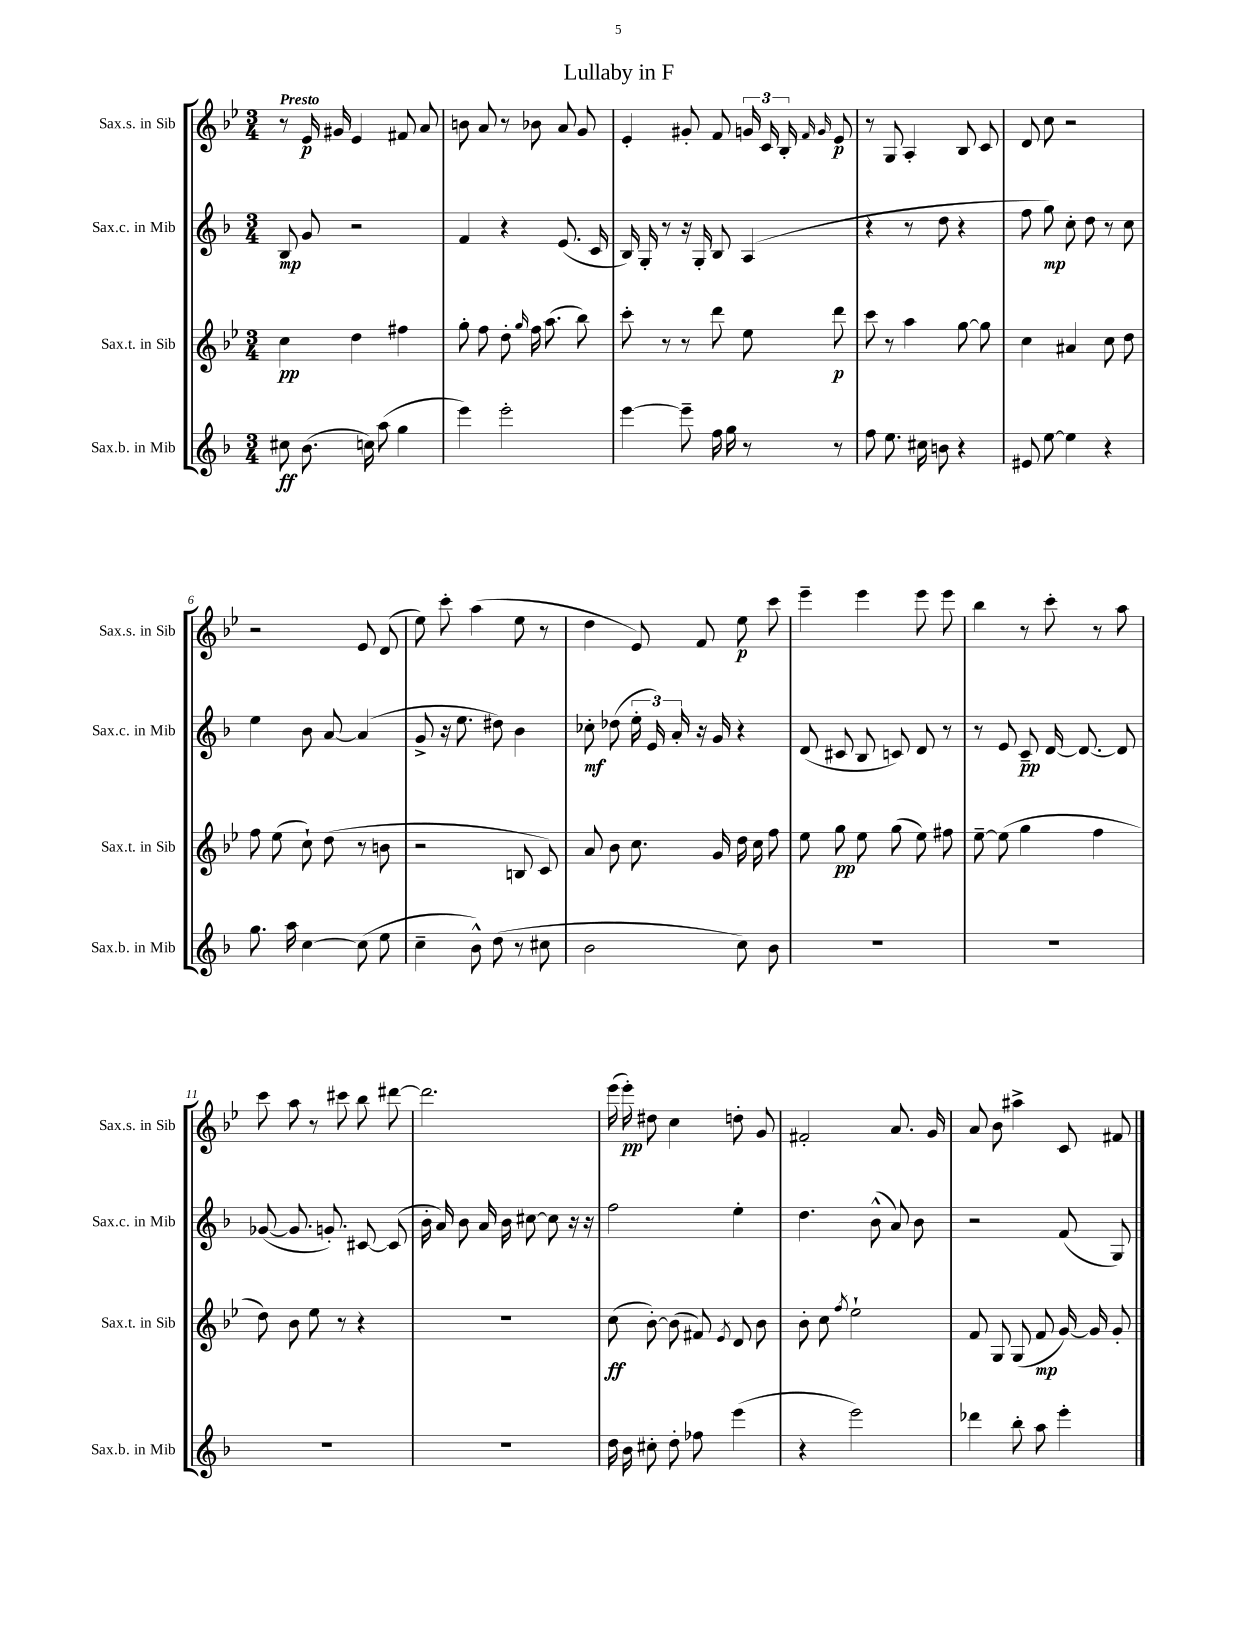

**kern	**dynam	**kern	**dynam	**kern	**dynam	**kern	**dynam
*part4	*part4	*part3	*part3	*part2	*part2	*part1	*part1
*staff4	*staff4	*staff3	*staff3	*staff2	*staff2	*staff1	*staff1
*I"Sax.b. in Mib	*	*I"Sax.t. in Sib	*	*I"Sax.c. in Mib	*	*I"Sax.s. in Sib	*
*I'Sax.b. in Mib	*	*I'Sax.t. in Sib	*	*I'Sax.c. in Mib	*	*I'Sax.s. in Sib	*
*clefG2	*	*clefG2	*	*clefG2	*	*clefG2	*
*k[b-]	*	*k[b-e-]	*	*k[b-]	*	*k[b-e-]	*
*M3/4	*	*M3/4	*	*M3/4	*	*M3/4	*
=1	=1	=1	=1	=1	=1	=1	=1
!	!	!	!	!	!	!LO:TX:a:B:t=Presto	!
8cc#X\	ff	4cc\	pp	8B-/	mp	8r	.
(8.b-\	.	.	.	8g/	.	16e-/	p
.	.	.	.	.	.	16g#X/	.
.	.	4dd\	.	2r	.	4e-/	.
16ccn\)	.	.	.	.	.	.	.
(8aa\	.	.	.	.	.	.	.
4gg\	.	4ff#X\	.	.	.	8f#X/	.
.	.	.	.	.	.	8a/	.
=2	=2	=2	=2	=2	=2	=2	=2
4eee\)	.	8gg'\	.	4f/	.	8bn\	.
.	.	8ff\	.	.	.	8a/	.
2eee'\	.	8dd'\	.	4r	.	8r	.
.	.	16qqgg/	.	.	.	.	.
.	.	16ff\	.	.	.	8b-X\	.
.	.	(8.aa\	.	.	.	.	.
.	.	.	.	(8.e/	.	8a/	.
.	.	8bb-\)	.	.	.	8g/	.
.	.	.	.	16c/	.	.	.
=3	=3	=3	=3	=3	=3	=3	=3
[4eee\	.	8ccc'\	.	16B-/)	.	4e-'/	.
.	.	.	.	16G'/	.	.	.
.	.	8r	.	8r	.	.	.
8eee~\]	.	8r	.	16r	.	8g#X'/	.
.	.	.	.	16G'/	.	.	.
16ff\	.	8ddd\	.	8B-/	.	8f/	.
16gg\	.	.	.	.	.	.	.
8r	.	8ee-\	.	(4A/	.	24gn/	.
.	.	.	.	.	.	24c/	.
.	.	.	.	.	.	24B-'/	.
.	.	.	.	.	.	16qqf/	.
.	.	.	.	.	.	16qqg/	.
8r	.	8ddd\	p	.	.	8e-/	p
=4	=4	=4	=4	=4	=4	=4	=4
8ff\	.	8ccc\	.	4r	.	8r	.
8.ee\	.	8r	.	.	.	8G/	.
.	.	4aa\	.	8r	.	4A'/	.
16cc#X\	.	.	.	.	.	.	.
8bn\	.	.	.	8dd\	.	.	.
4r	.	[8gg\	.	4r	.	8B-/	.
.	.	8gg\]	.	.	.	8c/	.
=5	=5	=5	=5	=5	=5	=5	=5
8e#X/	.	4cc\	.	8ff\	.	8d/	.
[8ee\	.	.	.	8gg\)	mp	8cc\	.
4ee\]	.	4a#X/	.	8cc'\	.	2r	.
.	.	.	.	8dd\	.	.	.
4r	.	8cc\	.	8r	.	.	.
.	.	8dd\	.	8cc\	.	.	.
!!LO:LB:g=z
=6	=6	=6	=6	=6	=6	=6	=6
8.gg\	.	8ff\	.	4ee\	.	2r	.
.	.	(8ee-\	.	.	.	.	.
16aa\	.	.	.	.	.	.	.
[4cc\	.	8cc`\)	.	8b-\	.	.	.
.	.	(8dd\	.	[8a/	.	.	.
(8cc\]	.	8r	.	(4a/]	.	8e-/	.
8ee\	.	8bn\	.	.	.	(8d/	.
=7	=7	=7	=7	=7	=7	=7	=7
4cc~\	.	2r	.	8g^/	.	8ee-\)	.
.	.	.	.	16r	.	8ccc'\	.
.	.	.	.	8.ee\	.	.	.
8b-^^\)	.	.	.	.	.	(4aa\	.
(8dd\	.	.	.	8dd#X\)	.	.	.
8r	.	8Bn/	.	4b-\	.	8ee-\	.
8cc#X\	.	8c/)	.	.	.	8r	.
=8	=8	=8	=8	=8	=8	=8	=8
2b-\	.	8a/	.	8cc-X'\	mf	4dd\	.
.	.	8b-\	.	(8dd-X\	.	.	.
.	.	8.cc\	.	24ee'\	.	8e-/)	.
.	.	.	.	24e/)	.	.	.
.	.	.	.	24a'/	.	.	.
.	.	.	.	16r	.	8f/	.
.	.	16g/	.	16g/	.	.	.
8cc\)	.	16dd\	.	4r	.	8ee-\	p
.	.	16cc\	.	.	.	.	.
8b-\	.	8ff\	.	.	.	8ccc\	.
=9	=9	=9	=9	=9	=9	=9	=9
2.r	.	8ee-\	.	(8d/	.	4eee-~\	.
.	.	8gg\	pp	8c#X/	.	.	.
.	.	8ee-\	.	8B-/	.	4eee-\	.
.	.	(8gg\	.	8cn/)	.	.	.
.	.	8ee-\)	.	8d/	.	8eee-\	.
.	.	8ff#X\	.	8r	.	8eee-\	.
=10	=10	=10	=10	=10	=10	=10	=10
2.r	.	[8ee-~\	.	8r	.	4bb-\	.
.	.	(8ee-\]	.	8e/	.	.	.
.	.	4gg\	.	8c~/	pp	8r	.
.	.	.	.	[16d/	.	8ccc'\	.
.	.	.	.	8.d/_	.	.	.
.	.	4ff\	.	.	.	8r	.
.	.	.	.	8d/]	.	8aa\	.
!!LO:LB:g=z
=11	=11	=11	=11	=11	=11	=11	=11
2.r	.	8dd\)	.	([8g-X/	.	8ccc\	.
.	.	8b-\	.	8.g-/]	.	8aa\	.
.	.	8ee-\	.	.	.	8r	.
.	.	.	.	8.gn'/)	.	.	.
.	.	8r	.	.	.	8ccc#X\	.
.	.	4r	.	[8c#X/	.	8bb-\	.
.	.	.	.	(8c#/]	.	[8ddd#X\	.
=12	=12	=12	=12	=12	=12	=12	=12
2.r	.	2.r	.	16b-'\	.	2.ddd#\]	.
.	.	.	.	16a/)	.	.	.
.	.	.	.	8b-\	.	.	.
.	.	.	.	16a/	.	.	.
.	.	.	.	16b-\	.	.	.
.	.	.	.	[8cc#X\	.	.	.
.	.	.	.	8cc#\]	.	.	.
.	.	.	.	16r	.	.	.
.	.	.	.	16r	.	.	.
=13	=13	=13	=13	=13	=13	=13	=13
16dd\	.	(8cc\	ff	2ff\	.	(16eee-\	.
16b-\	.	.	.	.	.	16eee-'\)	pp
8cc#X'\	.	[8b-'\)	.	.	.	8dd#X\	.
8dd'\	.	(8b-\]	.	.	.	4cc\	.
8ff-X\	.	8f#X/)	.	.	.	.	.
.	.	8qe-/	.	.	.	.	.
(4eee\	.	8d/	.	4ee'\	.	8ddn'\	.
.	.	8b-\	.	.	.	8g/	.
=14	=14	=14	=14	=14	=14	=14	=14
4r	.	8b-'\	.	4.dd\	.	2f#X'/	.
.	.	8cc\	.	.	.	.	.
.	.	8qff/	.	.	.	.	.
2eee\)	.	2ee-`\	.	.	.	.	.
.	.	.	.	(8b-^^\	.	.	.
.	.	.	.	8a/)	.	8.a/	.
.	.	.	.	8b-\	.	.	.
.	.	.	.	.	.	16g/	.
=15	=15	=15	=15	=15	=15	=15	=15
4ddd-X\	.	8f/	.	2r	.	8a/	.
.	.	8G/	.	.	.	8b-\	.
8bb-'\	.	(8G/	.	.	.	4aa#X^\	.
8aa\	.	8f/	mp	.	.	.	.
4eee'\	.	[16g/)	.	(8f/	.	8c/	.
.	.	16g/]	.	.	.	.	.
.	.	8g'/	.	8G/)	.	8f#X/	.
==	==	==	==	==	==	==	==
*-	*-	*-	*-	*-	*-	*-	*-
